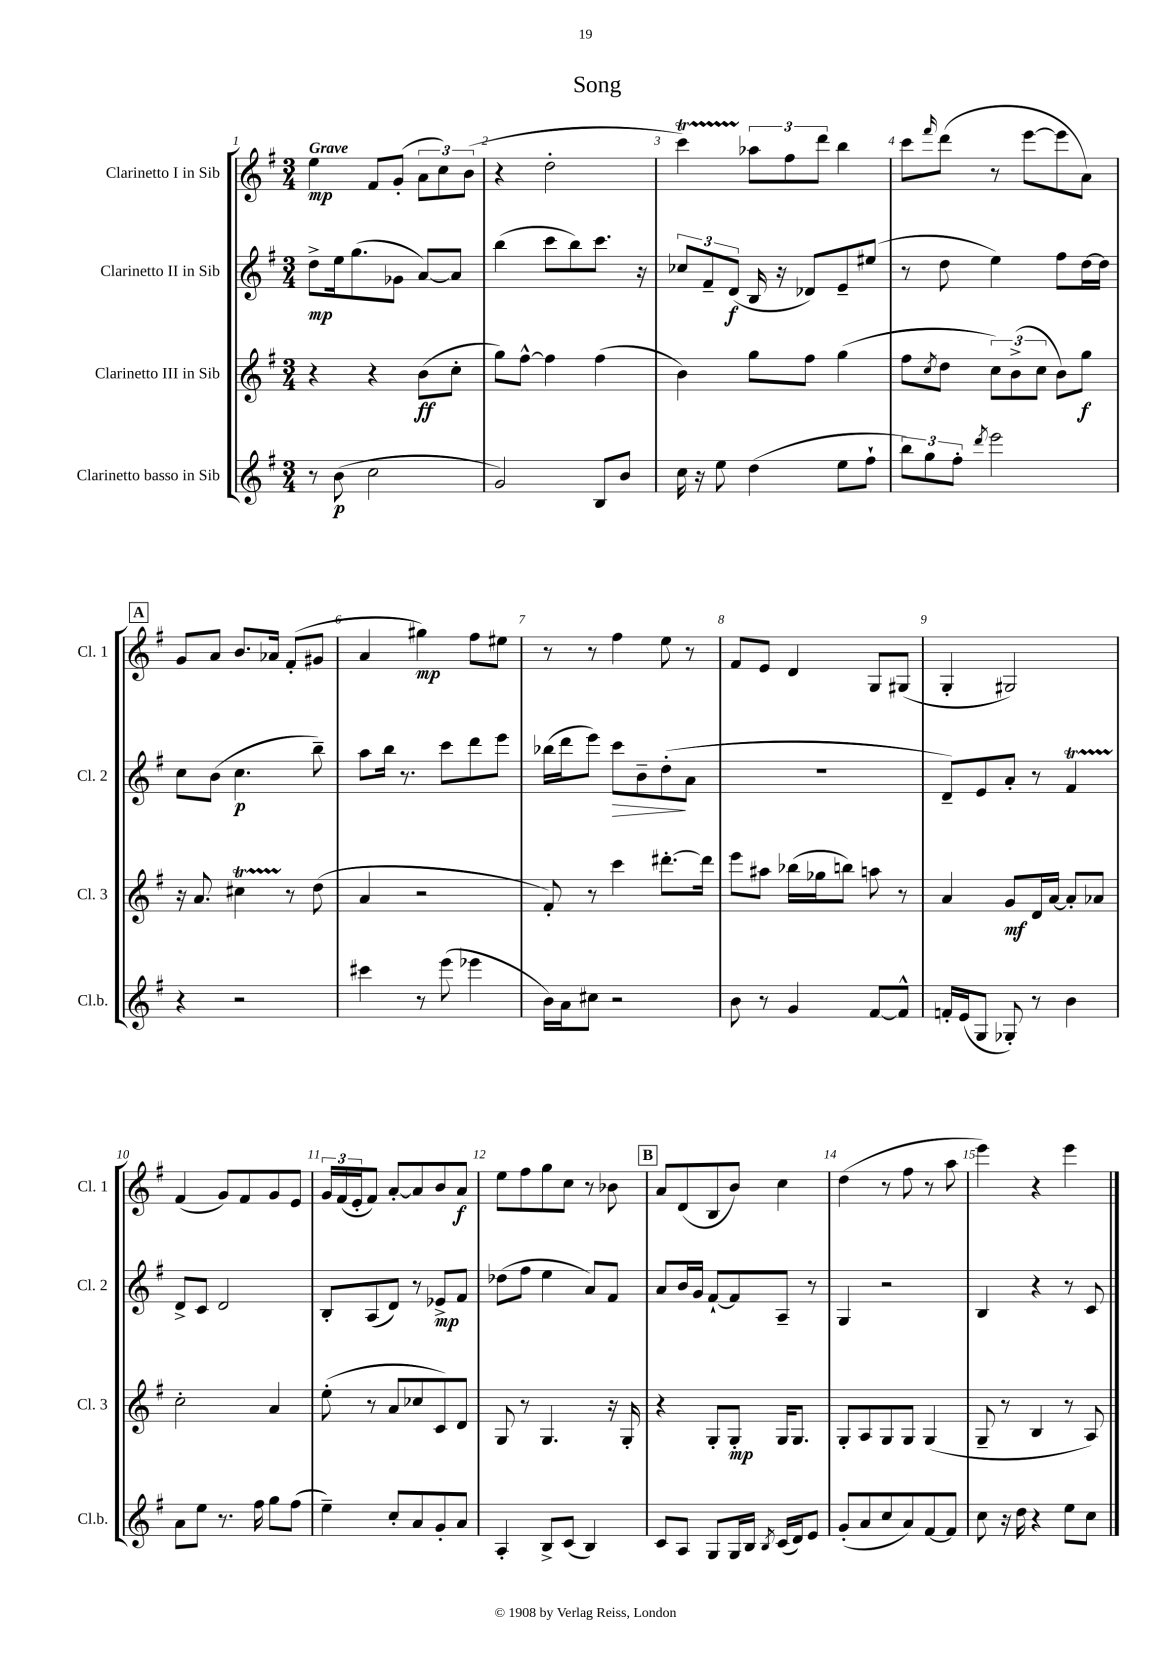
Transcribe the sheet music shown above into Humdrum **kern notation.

**kern	**dynam	**kern	**dynam	**kern	**dynam	**kern	**dynam
*part4	*part4	*part3	*part3	*part2	*part2	*part1	*part1
*staff4	*staff4	*staff3	*staff3	*staff2	*staff2	*staff1	*staff1
*I"Clarinetto basso in Sib	*	*I"Clarinetto III in Sib	*	*I"Clarinetto II in Sib	*	*I"Clarinetto I in Sib	*
*I'Cl.b.	*	*I'Cl. 3	*	*I'Cl. 2	*	*I'Cl. 1	*
*clefG2	*	*clefG2	*	*clefG2	*	*clefG2	*
*k[f#]	*	*k[f#]	*	*k[f#]	*	*k[f#]	*
*M3/4	*	*M3/4	*	*M3/4	*	*M3/4	*
=1	=1	=1	=1	=1	=1	=1	=1
!	!	!	!	!	!	!LO:TX:a:B:t=Grave	!
8r	.	4r	.	8dd^\L	mp	4ee\	mp
(8b\	p	.	.	16ee\k	.	.	.
.	.	.	.	(8.gg\	.	.	.
2cc\	.	4r	.	.	.	8f#/L	.
.	.	.	.	8g-X\J	.	(8g'/J	.
.	.	(8b\L	ff	[8a/L)	.	12a\L	.
.	.	.	.	.	.	12cc\)	.
.	.	8cc'\J	.	8a/J]	.	.	.
.	.	.	.	.	.	(12b\J	.
=2	=2	=2	=2	=2	=2	=2	=2
2g/)	.	8gg\L)	.	(4bb\	.	4r	.
.	.	[8ff#^^\J	.	.	.	.	.
.	.	4ff#\]	.	8ccc\L	.	2dd'\	.
.	.	.	.	8bb\)	.	.	.
8B/L	.	(4ff#\	.	8.ccc\J	.	.	.
8b/J	.	.	.	.	.	.	.
.	.	.	.	16r	.	.	.
=3	=3	=3	=3	=3	=3	=3	=3
16cc\	.	4b\)	.	12cc-X/L	.	4cccT\)	.
16r	.	.	.	.	.	.	.
.	.	.	.	12f#~/	.	.	.
8ee\	.	.	.	.	.	.	.
.	.	.	.	(12d/J	f	.	.
(4dd\	.	8gg\L	.	16B/	.	12aa-X\L	.
.	.	.	.	16r	.	.	.
.	.	.	.	.	.	12ff#\	.
.	.	8ff#\J	.	8d-X/L)	.	.	.
.	.	.	.	.	.	12ddd\J	.
8ee\L	.	(4gg\	.	8e~/	.	4bb\	.
8ff#`\J	.	.	.	(8ee#X/J	.	.	.
=4	=4	=4	=4	=4	=4	=4	=4
12bb\L)	.	8ff#\L	.	8r	.	8ccc\L	.
12gg\	.	.	.	.	.	.	.
.	.	8qcc/	.	.	.	16qqfff#/	.
.	.	8dd\J	.	8dd\	.	(8ddd\J	.
12ff#'\J	.	.	.	.	.	.	.
8qddd/	.	.	.	.	.	.	.
2eee\	.	12cc\L)	.	4ee\)	.	8r	.
.	.	(12b^\	.	.	.	.	.
.	.	.	.	.	.	[8eee\L	.
.	.	12cc\J	.	.	.	.	.
.	.	8b\L)	.	8ff#\L	.	8eee\]	.
.	.	8gg\J	f	[16dd\L	.	8a\J)	.
.	.	.	.	16dd\JJ]	.	.	.
!!LO:LB:g=z
!!LO:REH:place=s1:t=A
=5	=5	=5	=5	=5	=5	=5	=5
4r	.	16r	.	8cc\L	.	8g/L	.
.	.	8.a/	.	.	.	.	.
.	.	.	.	(8b\J	.	8a/J	.
2r	.	4cc#Xt\	.	4.cc\	p	8.b/L	.
.	.	.	.	.	.	16a-X/Jk	.
.	.	8r	.	.	.	(8f#'/L	.
.	.	(8dd\	.	8bb~\)	.	8g#X/J	.
=6	=6	=6	=6	=6	=6	=6	=6
4ccc#X\	.	4a/	.	8aa\L	.	4a/	.
.	.	.	.	16bb\Jk	.	.	.
.	.	.	.	8.r	.	.	.
8r	.	2r	.	.	.	4gg#X\)	mp
(8eee\	.	.	.	8ccc\L	.	.	.
4eee-X\	.	.	.	8ddd\	.	8ff#\L	.
.	.	.	.	8eee\J	.	8ee#X\J	.
=7	=7	=7	=7	=7	=7	=7	=7
16b\LL)	.	8f#'/)	.	(16bb-X\LL	.	8r	.
16a\J	.	.	.	16ddd\J	.	.	.
8cc#X\J	.	8r	.	8eee\J)	.	8r	.
!	!	!	!	!	!LO:HP:b	!	!
2r	.	4ccc\	.	8ccc\L	>	4ff#\	.
.	.	.	.	8b~\	.	.	.
.	.	[8.ddd#X'\L	.	(8dd'\	.	8ee\	.
.	.	.	.	8a\J	]	8r	.
.	.	16ddd#\Jk]	.	.	.	.	.
=8	=8	=8	=8	=8	=8	=8	=8
8b\	.	8eee\L	.	2.r	.	8f#/L	.
8r	.	8aa#X\J	.	.	.	8e/J	.
4g/	.	(16bb-X\LL	.	.	.	4d/	.
.	.	16gg-X\J	.	.	.	.	.
.	.	8bbn\J)	.	.	.	.	.
[8f#/L	.	8aan\	.	.	.	8G/L	.
8f#^^/J]	.	8r	.	.	.	(8G#X/J	.
=9	=9	=9	=9	=9	=9	=9	=9
16fn'/LL	.	4a/	.	8d~/L)	.	4G'/	.
(16e/J	.	.	.	.	.	.	.
8G/J	.	.	.	8e/	.	.	.
8G-X'/)	.	8g/L	mf	8a'/J	.	2G#X/)	.
8r	.	16d/L	.	8r	.	.	.
.	.	[16a/JJ	.	.	.	.	.
4b\	.	8a'/L]	.	4f#t/	.	.	.
.	.	8a-X/J	.	.	.	.	.
!!LO:LB:g=z
=10	=10	=10	=10	=10	=10	=10	=10
8a\L	.	2cc'\	.	8d^/L	.	(4f#/	.
8ee\J	.	.	.	8c/J	.	.	.
8.r	.	.	.	2d/	.	8g/L)	.
.	.	.	.	.	.	8f#/	.
16ff#\	.	.	.	.	.	.	.
8gg\L	.	4a/	.	.	.	8g/	.
(8ff#\J	.	.	.	.	.	8e/J	.
=11	=11	=11	=11	=11	=11	=11	=11
4ee~\)	.	(8ee'\	.	8B'/L	.	24g/LL	.
.	.	.	.	.	.	(24f#/	.
.	.	.	.	.	.	24e'/J	.
.	.	8r	.	(8A/	.	8f#/J)	.
8cc'/L	.	8a/L	.	8d/J)	.	[8a'/L	.
8a/	.	8cc-X/	.	8r	.	8a/]	.
8g'/	.	8c/)	.	8e-X^/L	mp	8b/	.
8a/J	.	8d/J	.	8f#/J	.	8a/J	f
=12	=12	=12	=12	=12	=12	=12	=12
4A'/	.	8G/	.	(8dd-X\L	.	8ee\L	.
.	.	8r	.	8ff#\J	.	8ff#\	.
8B^/L	.	4.G/	.	4ee\	.	8gg\	.
(8c/J	.	.	.	.	.	8cc\J	.
4B/)	.	.	.	8a/L)	.	8r	.
.	.	16r	.	8f#/J	.	8b-X\	.
.	.	16G'/	.	.	.	.	.
!!LO:REH:place=s1:t=B
=13	=13	=13	=13	=13	=13	=13	=13
8c/L	.	4r	.	8a/L	.	8a/L	.
8A/J	.	.	.	16b/L	.	(8d/	.
.	.	.	.	16g/JJ	.	.	.
8G/L	.	8G'/L	.	[8f#`/L	.	8B/	.
16G/L	.	8G'/J	mp	8f#/]	.	8b/J)	.
16B/JJ	.	.	.	.	.	.	.
8qB/	.	.	.	.	.	.	.
(16c/LL	.	16G/KL	.	8A~/J	.	4cc\	.
16d/J)	.	8.G/J	.	.	.	.	.
8e/J	.	.	.	8r	.	.	.
=14	=14	=14	=14	=14	=14	=14	=14
(8g'/L	.	8G'/L	.	4G/	.	(4dd\	.
8a/	.	8A/	.	.	.	.	.
8cc/	.	8G/	.	2r	.	8r	.
8a/)	.	8G/J	.	.	.	8ff#\	.
[8f#/	.	(4G/	.	.	.	8r	.
8f#/J]	.	.	.	.	.	8aa\	.
=15	=15	=15	=15	=15	=15	=15	=15
8cc\	.	8G~/	.	4B/	.	4eee\)	.
16r	.	8r	.	.	.	.	.
16dd\	.	.	.	.	.	.	.
4r	.	4B/	.	4r	.	4r	.
8ee\L	.	8r	.	8r	.	4eee\	.
8cc\J	.	8A/)	.	8c/	.	.	.
==	==	==	==	==	==	==	==
*-	*-	*-	*-	*-	*-	*-	*-
